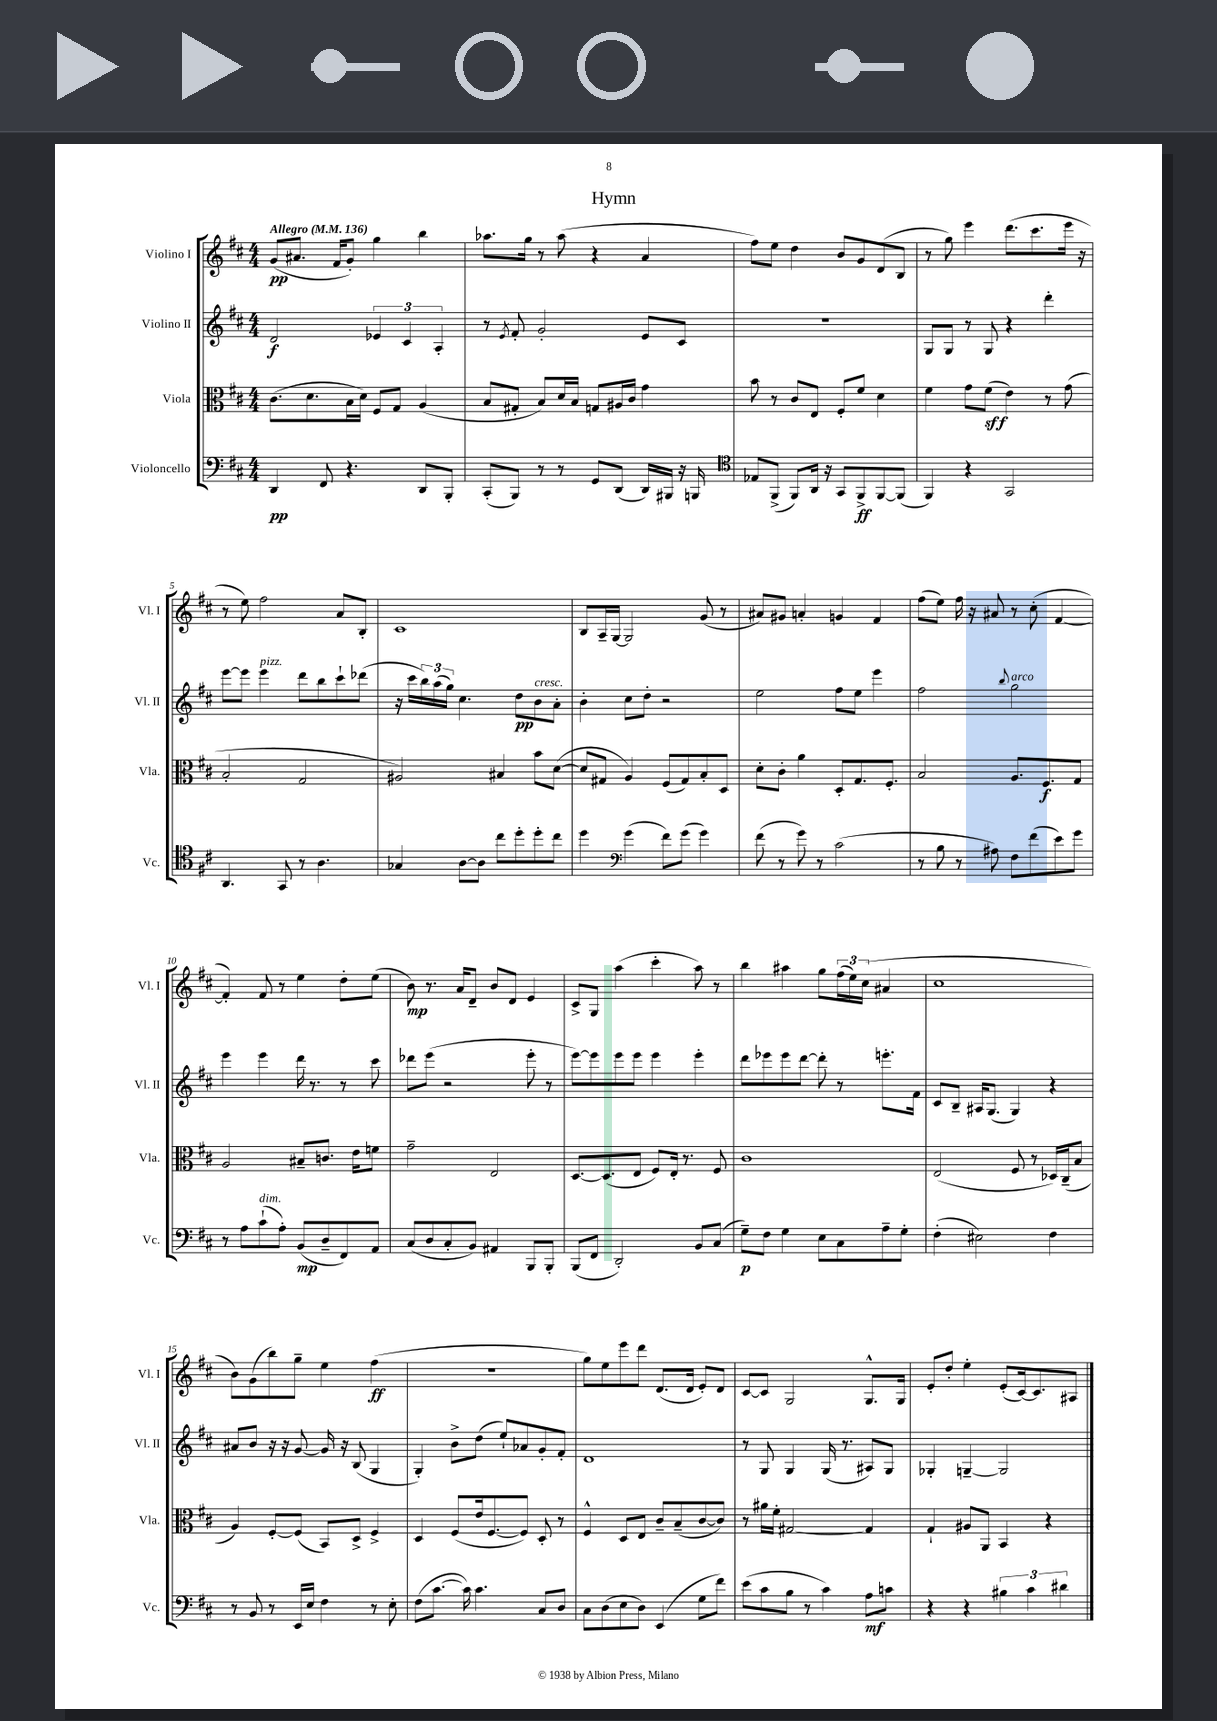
\header { title = "Hymn" }
<<
\new StaffGroup <<
\new Staff = "s0" \with { instrumentName = "Violino I" shortInstrumentName = "Vl. I" } {
    \clef treble \key d \major \numericTimeSignature \time 4/4 \tempo "Allegro" 4 = 136
    g'8\pp( ais'8. fis'16 g'8-.) g''4 b''4 |
    aes''8. g''16 r8 aes''8( r4 a'4 |
    fis''8) e''8 d''4 b'8 g'8 d'8( b8 |
    r8 g''8) e'''4 d'''8.( cis'''8. e'''16 r16 |
    r8 e''8) fis''2 a'8 b8-. |
    cis'1 |
    b8 a16-- g16~ g2 g'8( r8 |
    ais'8) gis'8 a'4-. g'4 fis'4 |
    fis''8( e''8) fis''16 r16 ais'8 r8 cis''8-.( fis'4~ |
    fis'4-.) fis'8 r8 e''4 d''8-. e''8( |
    b'8\mp) r8. a'16 d'8-- b'8 d'8 e'4 |
    cis'8-> g8 a''4( cis'''4-. a''8) r8 |
    b''4 ais''4 g''8 \tuplet 3/2 { fis''16( e''16) cis''16( } ais'4 |
    cis''1 |
    b'8) g'8( b''8) g''8-- e''4 fis''4\ff( |
    R1 |
    g''8) e''8 e'''8 d'''8 d'8.( d'16 e'8-.) d'8 |
    cis'8~ cis'8 g2 g8.-^ g16 |
    e'8-. d''8-. e''4-. e'8-.( cis'16~) cis'8. ais8 \bar "|." |
}
\new Staff = "s1" \with { instrumentName = "Violino II" shortInstrumentName = "Vl. II" } {
    \clef treble \key d \major \numericTimeSignature \time 4/4
    d'2\f \tuplet 3/2 { ees'4 cis'4 a4-. } |
    r8 \acciaccatura { e'8 } fis'8-. g'2-. e'8 cis'8 |
    r1 |
    g8 g8 r8 g8 r4 d'''4-. |
    e'''8~ e'''8 e'''4^\markup { \italic "pizz." } d'''8 b''8 cis'''8-! des'''8( |
    r16 cis'''16 \tuplet 3/2 { b''16) a''16( g''16) } cis''4. d''8\pp b'8^\markup { \italic "cresc." } a'8-. |
    b'4-. cis''8 d''8-. r2 |
    e''2 fis''8 e''8 e'''4 |
    fis''2 \appoggiatura { b''8 } g''2^\markup { \italic "arco" } |
    e'''4 e'''4 d'''16 r8. r8 cis'''8 |
    des'''8 e'''8( r2 e'''8-. r8 |
    e'''8~) e'''8 e'''8 e'''8 e'''4 e'''4-. |
    d'''8 ees'''8 ees'''8 d'''8~ d'''8-. r8 e'''8.-. fis'16 |
    cis'8 b8-- ais16 g8.( g4) r4 |
    ais'8 b'8 r16 r16 g'8~ g'16 r16 b8( g4 |
    g4-.) b'8-> d''8( e''8-!) aes'8 g'8-. fis'8-. |
    d'1 |
    r8 g8 g4 g16( r8. ais8) g8 |
    ges4-. g4~-- g2 \bar "|." |
}
\new Staff = "s2" \with { instrumentName = "Viola" shortInstrumentName = "Vla." } {
    \clef alto \key d \major \numericTimeSignature \time 4/4
    cis'8.( d'8. b16 d'16) fis8 g8 a4( |
    b8 gis8-. b8) d'16 b16 g8 ais16 cis'16 g'4 |
    b'8 r8 cis'8 e8 fis8-. fis'8 d'4 |
    fis'4 g'8 fis'8\sff( e'4) r8 g'8( |
    b2-. g2 |
    ais2) bis4 b'8 d'8~( |
    d'8 gis8 a4) fis8( gis8) b8-. d8 |
    d'8-. cis'8-. a'4 d8-. g8. fis8.-. |
    b2 a8. fis8.\f g8 |
    a2 bis8-- c'8. e'16 f'8 |
    g'2-- e2 |
    d8.~ d8.( e8 fis8) e16-. r8. fis8 |
    cis'1 |
    e2( fis8 r8 des16) cis16--( b8 |
    a4) fis8~-. fis8( b,8) d8-> fis4-> |
    d4 fis8( e'16 fis8.~ fis8) d8-. r8 |
    fis4-^ d8 e8 cis'8-- b8--( cis'8~ cis'8) |
    r8 ais'16 fis'16-. gis2~ gis4 |
    g4-! ais8 a,8 b,4 r4 \bar "|." |
}
\new Staff = "s3" \with { instrumentName = "Violoncello" shortInstrumentName = "Vc." } {
    \clef bass \key d \major \numericTimeSignature \time 4/4
    d,4\pp fis,8 r4. d,8 b,,8-. |
    cis,8-.( b,,8) r8 r8 g,8 d,8( d,16) bis,,16 r16 b,,16 |
    \clef tenor ees8 fis,8->( fis,8) a,16 r16 g,8 fis,8->\ff fis,8~ fis,8( |
    fis,4) r4 g,2 |
    a,4. g,8 r8 a4. |
    ges4 a8~ a8 cis''8 d''8-. d''8-. cis''8 |
    d''4 \clef bass g'4( fis'8) g'8( g'4) |
    fis'8( r8 g'8) r8 cis'2( |
    r8 b8 r8 ais8) fis8 fis'8( e'8) g'8 |
    r8 a8 cis'8-!^\markup { \italic "dim." }( a8-.) b,8\mp( d8-- fis,8) a,8 |
    cis8( d8 cis8-. b,8) ais,4 b,,8 b,,8-. |
    b,,8( fis,8 d,2-.) b,8 cis8( |
    g8--\p) fis8 g4 e8 cis8 a8-- g8-. |
    fis4-.( eis2) fis4 |
    r8 b,8 r8 e,16 e16 fis4 r8 e8-. |
    fis8( cis'8.~ cis'16) cis'4. cis8 d8 |
    cis8 d8( e8 d8) e,4( g8 fis'8) |
    e'8( cis'8 b8 r8 cis'4) a8\mf c'8 |
    r4 r4 \tuplet 3/2 { bis4 cis'4 dis'4 } \bar "|." |
}
>>
>>
